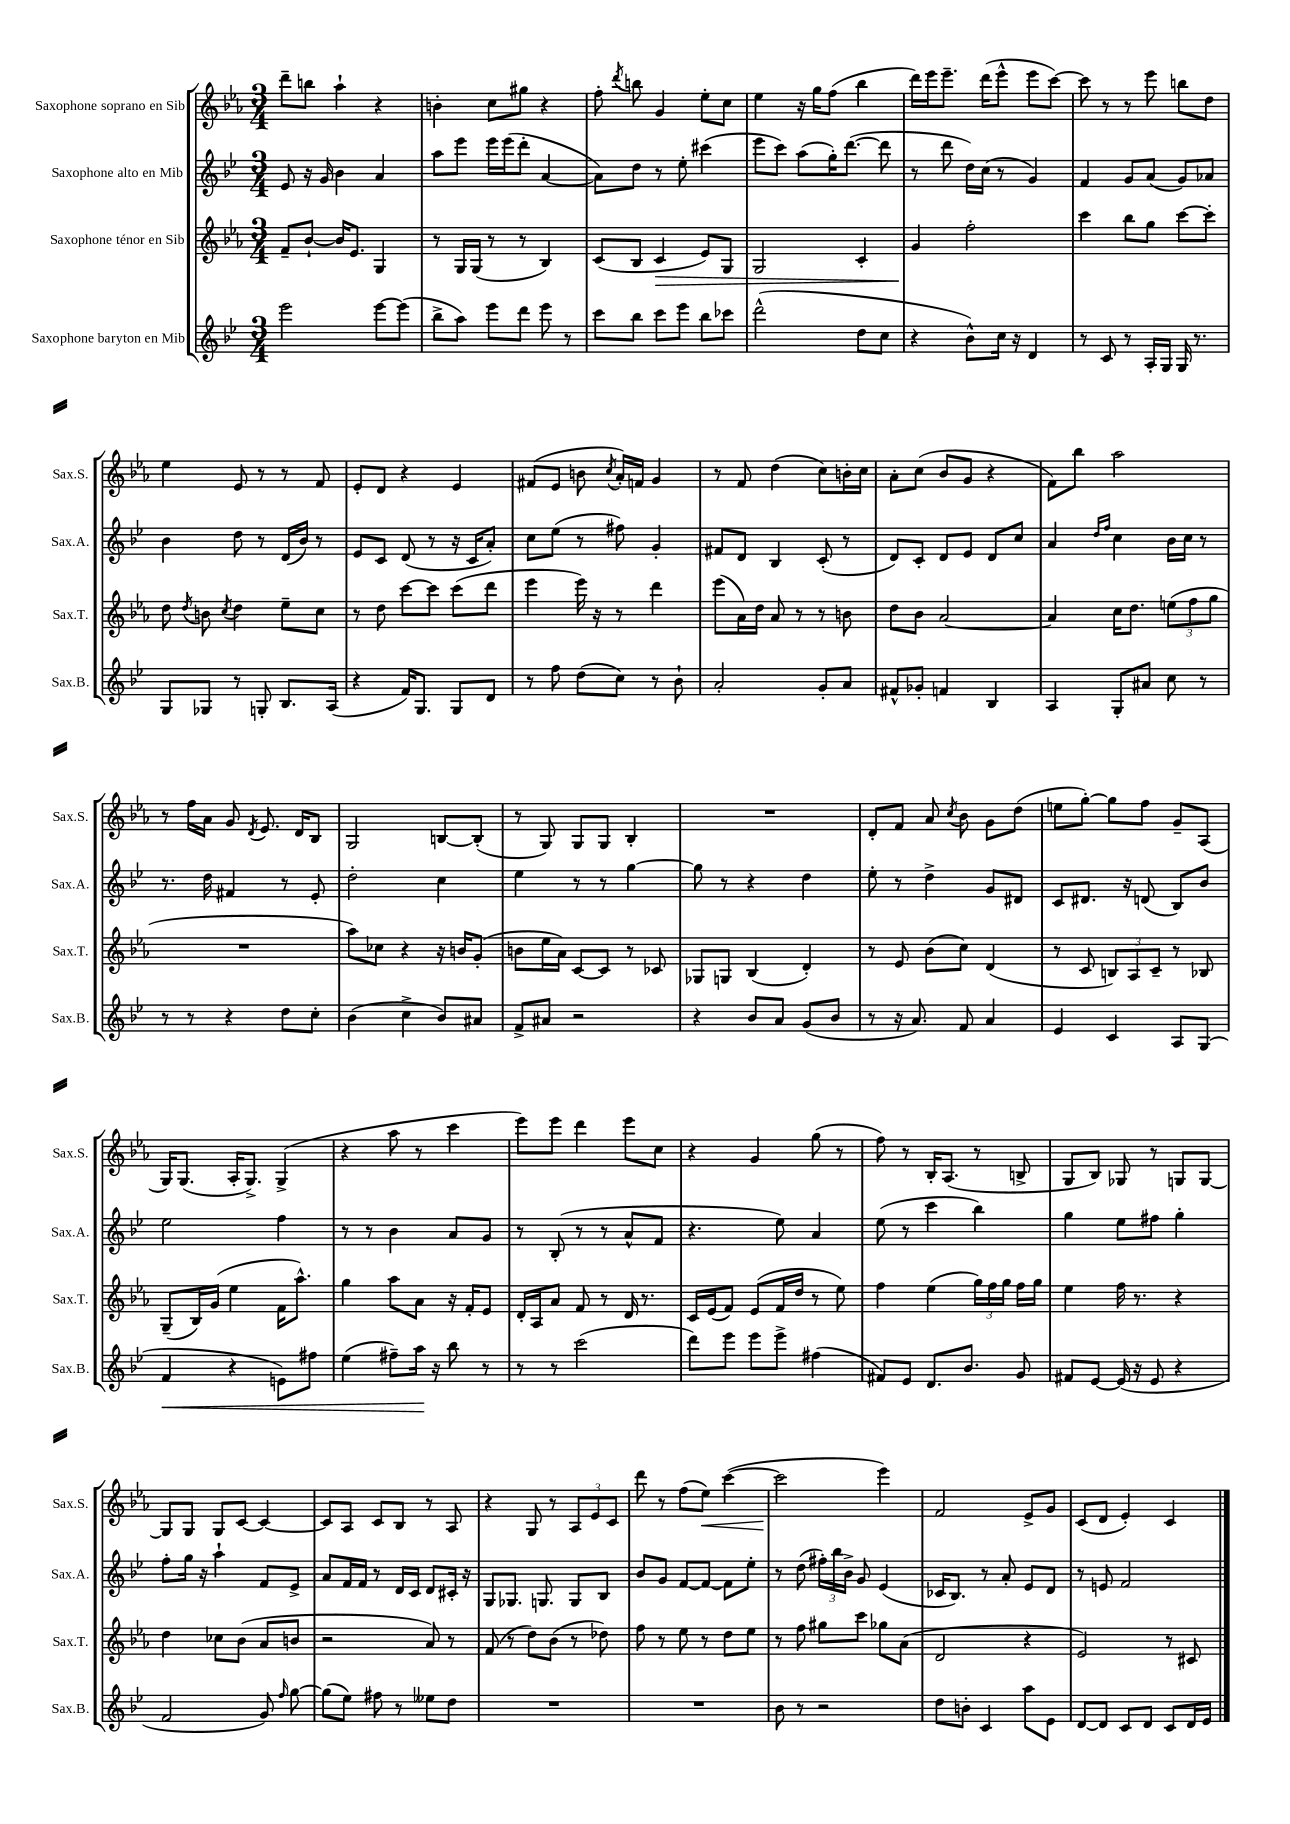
<<
\new StaffGroup <<
\new Staff = "s0" \with { instrumentName = "Saxophone soprano en Sib" shortInstrumentName = "Sax.S." } {
    \clef treble \key ees \major \numericTimeSignature \time 3/4
    \autoBeamOff d'''8[-- b''8] aes''4-! r4 |
    b'4-. c''8[ gis''8] r4 |
    f''8-. \acciaccatura { d'''8 } b''8 g'4 ees''8[-. c''8] |
    ees''4 r16 g''16[ f''8]( bes''4 |
    d'''16[) ees'''16 ees'''8.]-- d'''16[( ees'''8]-^ ees'''8[ c'''8]~) |
    c'''8 r8 r8 ees'''8 b''8[ d''8] |
    ees''4 ees'8 r8 r8 f'8 |
    ees'8[-. d'8] r4 ees'4 |
    fis'8[( ees'8] b'8 \acciaccatura { c''8 } aes'16[-.) f'16] g'4 |
    r8 f'8 d''4( c''8[) b'16-. c''16] |
    aes'8[-. c''8]( bes'8[ g'8] r4 |
    f'8[) bes''8] aes''2 |
    r8 f''16[ aes'16] g'8 \acciaccatura { d'8 } ees'8. d'16[ bes8] |
    g2 b8[~ b8]-.( |
    r8 g8) g8[ g8] bes4-. |
    R2. |
    d'8[-. f'8] aes'8 \acciaccatura { c''8 } bes'8 g'8[ d''8]( |
    e''8[ g''8]~-.) g''8[ f''8] g'8[-- aes8]( |
    g16[) g8.]( aes16[-. g8.]->) g4->( |
    r4 aes''8 r8 c'''4 |
    ees'''8[) ees'''8] d'''4 ees'''8[ c''8] |
    r4 g'4 g''8( r8 |
    f''8) r8 bes16[-. aes8.]( r8 b8-> |
    g8[ bes8]) ges8 r8 g8[ g8]~ |
    g8[ g8] g8[ c'8]~ c'4~ |
    c'8[ aes8] c'8[ bes8] r8 aes8 |
    r4 g8 r8 \tuplet 3/2 { aes8[ ees'8 c'8] } |
    d'''8 r8 f''8[( ees''8]\<) c'''4~( |
    c'''2\! ees'''4) |
    f'2 ees'8[-> g'8] |
    c'8[( d'8] ees'4-.) c'4 \bar "|." |
}
\new Staff = "s1" \with { instrumentName = "Saxophone alto en Mib" shortInstrumentName = "Sax.A." } {
    \clef treble \key bes \major \numericTimeSignature \time 3/4
    \autoBeamOff ees'8 r16 g'16 bes'4 a'4 |
    a''8[ ees'''8] ees'''16[ ees'''16( d'''8]-. a'4~ |
    a'8[) d''8] r8 ees''8-. cis'''4( |
    ees'''8[ c'''8]) a''8[( g''16-.) d'''8.]~( d'''8 |
    r8 d'''8 d''16[) c''16]( r8 g'4) |
    f'4 g'8[ a'8]( g'8[) aes'8] |
    bes'4 d''8 r8 d'16[( bes'16]) r8 |
    ees'8[ c'8] d'8( r8 r16 c'16[ a'8]-.) |
    c''8[ ees''8]( r8 fis''8) g'4-. |
    fis'8[ d'8] bes4 c'8-.( r8 |
    d'8[) c'8]-. d'8[ ees'8] d'8[ c''8] |
    a'4 \grace { d''16[ f''16] } c''4 bes'16[ c''16] r8 |
    r8. d''16 fis'4 r8 ees'8-. |
    d''2-. c''4 |
    ees''4 r8 r8 g''4~ |
    g''8 r8 r4 d''4 |
    ees''8-. r8 d''4-> g'8[ dis'8] |
    c'8[ dis'8.] r16 d'8( bes8[) bes'8] |
    ees''2 f''4 |
    r8 r8 bes'4 a'8[ g'8] |
    r8 bes8-.( r8 r8 a'8[-^ f'8] |
    r4. ees''8) a'4 |
    ees''8( r8 c'''4 bes''4) |
    g''4 ees''8[ fis''8] g''4-. |
    f''8[-. g''16] r16 a''4-! f'8[ ees'8]-> |
    a'8[ f'16 f'16] r8 d'16[ c'16] d'8[ cis'16]-. r16 |
    g8[ ges8.] g8. g8[ bes8] |
    bes'8[ g'8] f'8[~ f'8]~ f'8[ ees''8]-. |
    r8 d''8( \tuplet 3/2 { fis''16[-.) bes''16 bes'16]-> } g'8 ees'4( |
    ces'16[ bes8.]) r8 a'8-. ees'8[ d'8] |
    r8 e'8 f'2 \bar "|." |
}
\new Staff = "s2" \with { instrumentName = "Saxophone ténor en Sib" shortInstrumentName = "Sax.T." } {
    \clef treble \key ees \major \numericTimeSignature \time 3/4
    \autoBeamOff f'8[-- bes'8]~-! bes'16[ ees'8.] g4 |
    r8 g16[ g16]( r8 r8 bes4) |
    c'8[( bes8] c'4\> ees'8[) g8] |
    g2 c'4-. |
    g'4\! f''2-. |
    c'''4 bes''8[ g''8] c'''8[~ c'''8]-. |
    d''8 \acciaccatura { d''8 } b'8 \acciaccatura { c''8 } d''4 ees''8[-- c''8] |
    r8 d''8 c'''8[~ c'''8] c'''8[( d'''8] |
    ees'''4 ees'''16) r16 r8 d'''4 |
    ees'''8[( aes'16) d''16] aes'8 r8 r8 b'8 |
    d''8[ bes'8] aes'2~ |
    aes'4 c''16[ d''8.] \tuplet 3/2 { e''8[( f''8 g''8] } |
    R2. |
    aes''8[) ces''8] r4 r16 b'16[ g'8]-.( |
    b'8[ ees''16 aes'16]) c'8[~ c'8] r8 ces'8 |
    ges8[ g8] bes4( d'4-.) |
    r8 ees'8 bes'8[( c''8]) d'4( |
    r8 c'8 \tuplet 3/2 { b8[) aes8 c'8]-- } r8 bes8 |
    g8[--( bes16) g'16]( ees''4 f'16[ aes''8.]-^) |
    g''4 aes''8[ aes'8] r16 f'16[-. ees'8] |
    d'16[-. aes16 aes'8] f'8 r8 d'16 r8. |
    c'16[ ees'16( f'8]) ees'8[( f'16 d''16] r8 ees''8) |
    f''4 ees''4( \tuplet 3/2 { g''16[) f''16 g''16] } f''16[ g''16] |
    ees''4 f''16 r8. r4 |
    d''4 ces''8[ bes'8]( aes'8[ b'8] |
    r2 aes'8) r8 |
    f'8( r8 d''8[) bes'8]( r8 des''8) |
    f''8 r8 ees''8 r8 d''8[ ees''8] |
    r8 f''8 gis''8[ c'''8] ges''8[ aes'8]( |
    d'2 r4 |
    ees'2) r8 cis'8 \bar "|." |
}
\new Staff = "s3" \with { instrumentName = "Saxophone baryton en Mib" shortInstrumentName = "Sax.B." } {
    \clef treble \key bes \major \numericTimeSignature \time 3/4
    \autoBeamOff ees'''2 ees'''8[~ ees'''8]( |
    bes''8[-> a''8]) ees'''8[ d'''8] ees'''8 r8 |
    c'''8[ bes''8] c'''8[ ees'''8] bes''8[ ces'''8] |
    d'''2-^( d''8[ c''8] |
    r4 bes'8[-^) c''16] r16 d'4 |
    r8 c'8 r8 a16[-. g16] g16 r8. |
    g8[ ges8] r8 g8-. bes8.[ a16]( |
    r4 f'16[) g8.] g8[ d'8] |
    r8 f''8 d''8[( c''8]) r8 bes'8-! |
    a'2-. g'8[-. a'8] |
    fis'8[-^ ges'8]-. f'4 bes4 |
    a4 g8[-. ais'8] c''8 r8 |
    r8 r8 r4 d''8[ c''8]-. |
    bes'4( c''4-> bes'8[) ais'8] |
    f'8[-> ais'8] r2 |
    r4 bes'8[ a'8] g'8[( bes'8] |
    r8 r16 a'8.) f'8 a'4 |
    ees'4 c'4 a8[ g8]( |
    f'4\< r4 e'8[) fis''8] |
    ees''4( fis''8[--) a''16]\! r16 bes''8 r8 |
    r8 r8 c'''2( |
    d'''8[) ees'''8] ees'''8[ ees'''8]-> fis''4( |
    fis'8[) ees'8] d'8.[ bes'8.] g'8 |
    fis'8[ ees'8]~ ees'16( r16 ees'8 r4 |
    f'2 g'8) \grace { f''16 } g''8~ |
    g''8[( ees''8]) fis''8 r8 eeses''8[ d''8] |
    R2. |
    R2. |
    bes'8 r8 r2 |
    d''8[ b'8]-. c'4 a''8[ ees'8] |
    d'8[~ d'8] c'8[ d'8] c'8[ d'16 ees'16] \bar "|." |
}
>>
>>
\layout { \context { \Score \remove "Bar_number_engraver" } }
